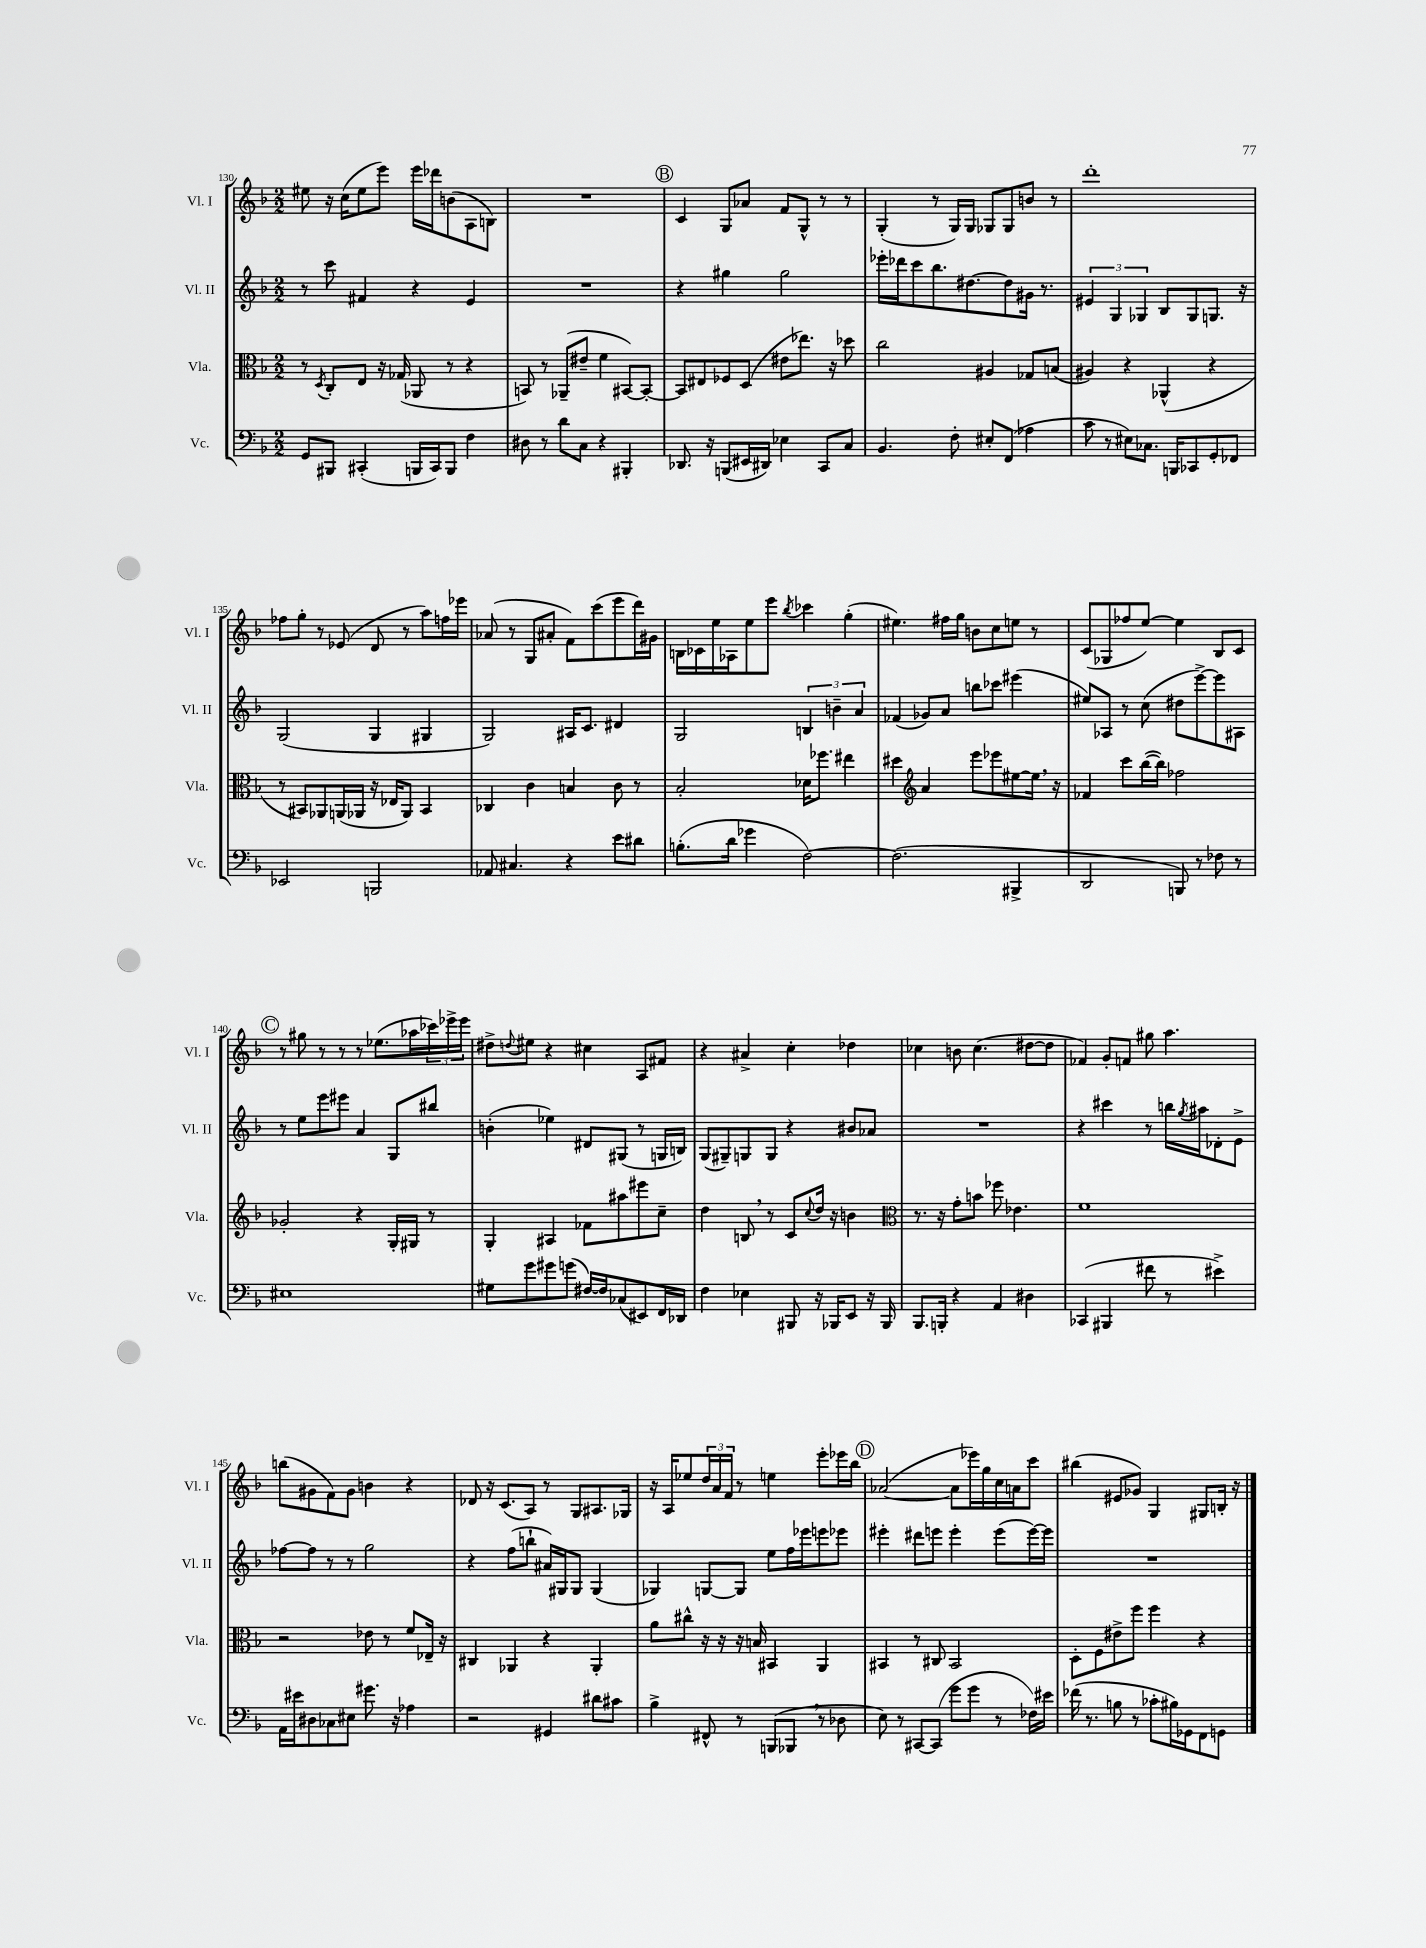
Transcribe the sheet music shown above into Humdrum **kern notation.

**kern	**kern	**kern	**kern
*staff4	*staff3	*staff2	*staff1
*clefF4	*clefC3	*clefG2	*clefG2
*k[b-]	*k[b-]	*k[b-]	*k[b-]
*M2/2	*M2/2	*M2/2	*M2/2
8GG	8r	8r	8ee#
.	8qD	.	.
8BBB#	8C'	8ccc	16r
.	.	.	(16cc
(4CC#'	8E	4f#	8ee#
.	16r	.	8eee)
.	(16G-	.	.
16BBB	8AA-	4r	16eee
16CC#)	.	.	16ddd-
8BBB	8r	.	(8b
4F	4r	4e	8A
.	.	.	8B)
=	=	=	=
8D#	8BB)	1r	1r
8r	8r	.	.
8d	(8AA-~	.	.
8C	8e#~	.	.
4r	4f	.	.
4BBB#'	[8BB#)	.	.
.	8BB#'_	.	.
=	=	=	=
8.DD-	8BB#]	4r	4c
.	8E#	.	.
16r	.	.	.
(8BBB	8F-	4gg#	8G
16EE#	(8D	.	8a-
16DD#)	.	.	.
4E-	8e#	2gg#	8f
.	8.ee-)	.	8G^^
8CC	.	.	8r
.	16r	.	.
8C	8dd-	.	8r
=	=	=	=
4.BB-	2cc	16eee-'	(4G'
.	.	16ddd-	.
.	.	8ccc	.
.	.	8.bb-	8r
8F'	.	.	16G)
.	.	[8.dd#	16G
8E#'	4A#	.	8G-
(8FF	.	8dd#]	8G-
4A-	8G-	16g#	8b
.	.	8.r	.
.	(8B	.	8r
=	=	=	=
8c	4A#)	6e#	1ddd'
8r	.	.	.
.	.	6G	.
8E#)	4r	.	.
.	.	6G-	.
8.C-	.	.	.
.	(4AA-^^	8B-	.
16BBB	.	.	.
8CC-	.	8G-	.
8GG'	4r	8.G	.
8FF-	.	.	.
.	.	16r	.
=	=	=	=
2EE-	8r	(2G	8ff-
.	8BB#)	.	8gg'
.	8AA-	.	8r
.	(16AA	.	(8e-
.	16AA-	.	.
2BBB	16r	4G	8d
.	16E-	.	.
.	8AA-)	.	8r
.	4BB#	4G#	8aa)
.	.	.	16ff
.	.	.	16eee-
=	=	=	=
8AA-	4C-	2G)	(8a-
4.C#	.	.	8r
.	4c	.	8G
.	.	.	8a#'
4r	4B	16A#	8f)
.	.	8.c	.
.	.	.	(8ccc
8e	8c	4d#	8eee
8d#	8r	.	16ddd)
.	.	.	16g#
=	=	=	=
(8.B'	2B-'	2G	16B
.	.	.	16c-
.	.	.	16ee
16d	.	.	16A-
4g-	.	.	8ee
.	.	.	8eee
.	.	.	8qbb-
[2F)	16d-	6B	4ccc-
.	8.ff-	.	.
.	.	6b~	.
.	4ee#	.	(4gg'
.	.	6a	.
=	=	=	=
(2.F]	4dd#	(4f-	4.ee#)
*	*clefG2	*	*
.	4a	8g-)	.
.	.	8a	16ff#
.	.	.	16gg
.	8eee	8bb	8b
.	8eee-	8ccc-	8cc
4BBB#^	[8ee#	(4eee#	8ee
.	16ee#]	.	8r
.	16r	.	.
=	=	=	=
2DD	4f-	8ee#)	(8c
.	.	8A-	8G-
.	8ccc	8r	8ff-
.	([16bb-	(8cc	[8ee)
.	16bb-])	.	.
8BBB)	2ff-	8dd#	4ee]
8r	.	[8eee^)	.
8F-	.	8eee]	8B-
8r	.	8A#	8c
=	=	=	=
1E#	2g-'	8r	8r
.	.	8ee	8gg#
.	.	8eee	8r
.	.	8eee#	8r
.	4r	4a	8r
.	.	.	(8.ee-
.	16G'	8G	.
.	16G#	.	16aa-
.	8r	8bb#	24ccc-)
.	.	.	24eee-^
.	.	.	24eee-
=	=	=	=
8G#	4G'	(4b'	8dd#^
.	.	.	8qqdd
8g	.	.	8ee#
8g#	4A#	4ee-)	4r
(8g	.	.	.
[16F#)	8f-	8d#	4cc#
16F#]	.	.	.
(8C-	8aa#	(8G#	.
8EE#)	8eee#	8r	8A
16FF	8cc~	16G	8f#
16DD-	.	16B)	.
=	=	=	=
4F	4dd	(8G	4r
.	.	8G#~)	.
4E-	8B	8G	4a#^
.	8r	8G	.
8BBB#	8c	4r	4cc'
.	8qqcc	.	.
16r	16dd	.	.
16BBB-	16r	.	.
8EE	4b	8b#	4dd-
16r	.	8a-	.
16BBB-	.	.	.
=	=	=	=
*	*clefC3	*	*
8.BBB-	8.r	1r	4cc-
16BBB'	16r	.	.
4r	8g'	.	8b
.	8b	.	(4.cc-
4AA	8ff-	.	.
.	4.e-	.	.
4D#	.	.	[8dd#
.	.	.	8dd#]
=	=	=	=
(4CC-	1f	4r	4f-)
4BBB#	.	4ccc#	8g'
.	.	.	8f
8f#	.	8r	8gg#
8r	.	16bb	4.aa
.	.	8qgg	.
.	.	16aa#	.
4e#^)	.	8d-'	.
.	.	8e^	.
=	=	=	=
16AA	2r	[8ff-	(8bb
16e#	.	.	.
8D#	.	8ff-]	8g#
8C-	.	8r	8f)
8E#	.	8r	8g#
8.g#	8e-	2gg	4b
.	8r	.	.
16r	.	.	.
4A-	8f	.	4r
.	16E-~	.	.
.	16r	.	.
=	=	=	=
2r	4C#	4r	8d-
.	.	.	16r
.	.	.	(8.c
.	4AA-	(8ff	.
.	.	8bb`	8A)
4GG#	4r	16a#)	8r
.	.	16G#	.
.	.	8G#	8G
8d#	4AA-'	(4G#	8.A#
8c#	.	.	.
.	.	.	16G-
=	=	=	=
4B-^	8a	4G-)	16r
.	.	.	16A
.	8cc#^^	.	8ee-
8FF#^^	16r	[8G	24dd
.	.	.	24a
.	16r	.	.
.	.	.	24f
8r	16r	8G]	8r
.	16B	.	.
(8BBB	4BB#	8ee	4ee
8BBB-	.	16ff	.
.	.	16eee-	.
8r	4AA	8eee	8eee'
8D-	.	8eee-	16eee-
.	.	.	16bb-
=	=	=	=
8E)	4BB#	4eee#'	([2a-
8r	.	.	.
[8CC#	8r	8ddd#	.
(8CC#]	8C#	8eee	.
8g	2BB#	4eee'	8a-]
8g	.	.	16eee-)
.	.	.	16gg
8r	.	(8eee	16cc
.	.	.	16a
16F-)	.	[16eee)	8ccc
16e#	.	16eee]	.
=	=	=	=
(16f-	8D'	1r	(4bb#
8.r	.	.	.
.	8F	.	.
8B	8e#^	.	8e#
8r	8ff	.	8g-)
8c-'	4ff	.	4G
16B#)	.	.	.
16GG-	.	.	.
8FF	4r	.	8G#
8GG	.	.	16B'
.	.	.	16r
==	==	==	==
*-	*-	*-	*-
